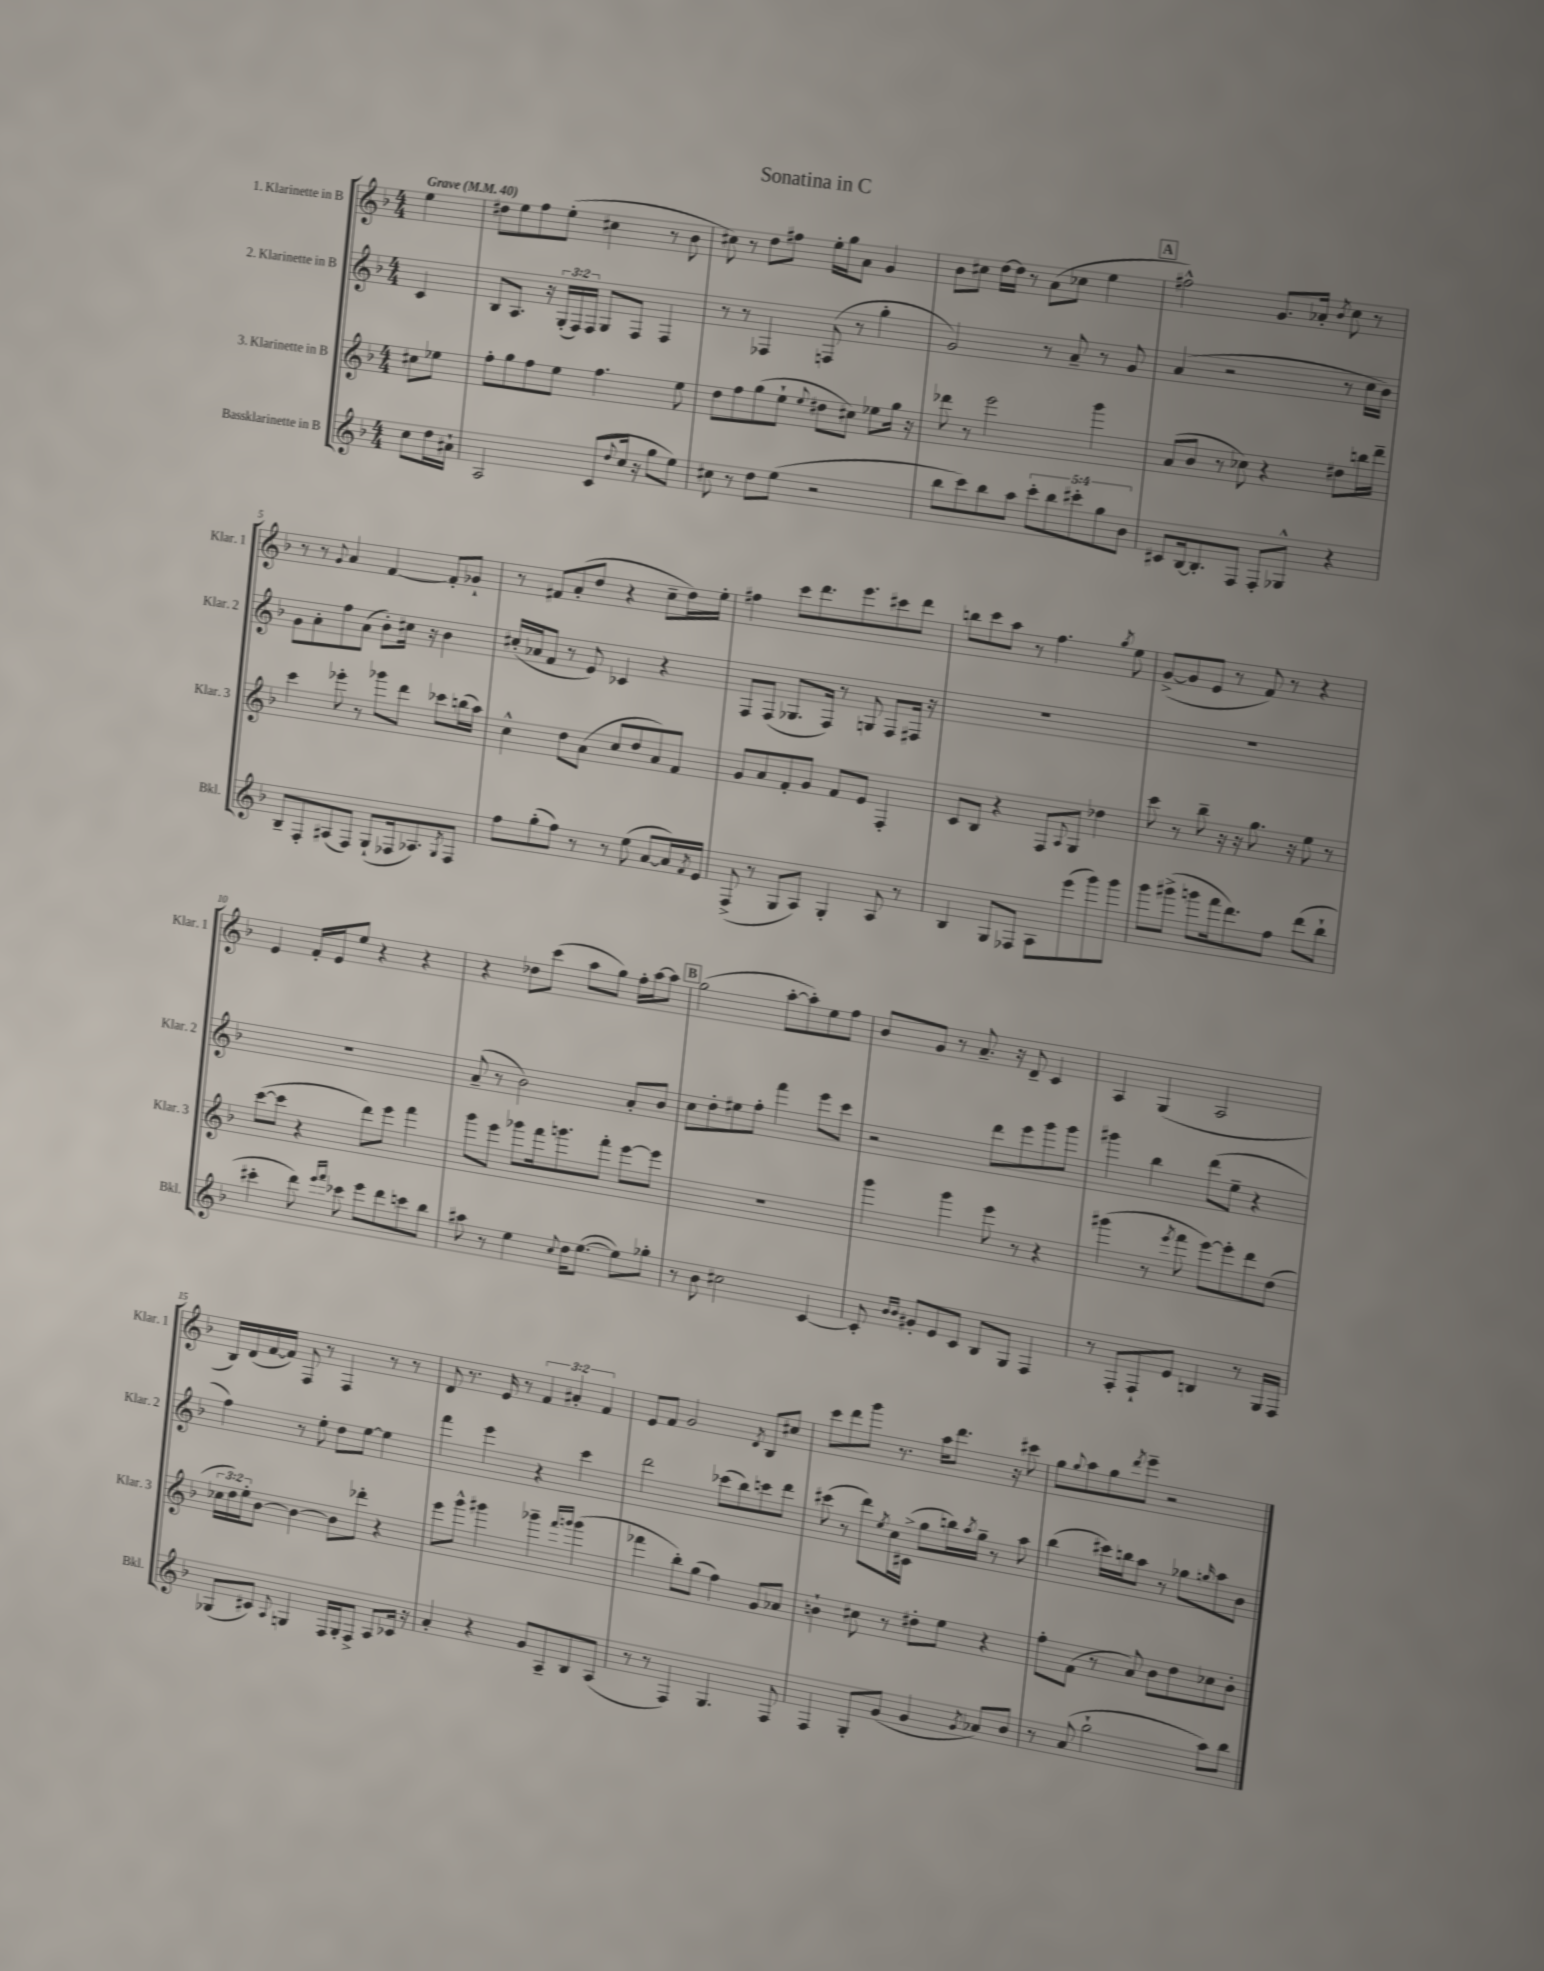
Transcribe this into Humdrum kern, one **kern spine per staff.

**kern	**kern	**kern	**kern
*staff4	*staff3	*staff2	*staff1
*clefG2	*clefG2	*clefG2	*clefG2
*k[b-]	*k[b-]	*k[b-]	*k[b-]
*M4/4	*M4/4	*M4/4	*M4/4
*MM40	*MM40	*MM40	*MM40
8cc	8cc#	4c	4ee
16dd	8ee-	.	.
16a#`	.	.	.
=	=	=	=
2A	8ff'	8B-	8dd#
.	8gg	8.A	8ee
.	8ff	.	8ff
.	.	16r	.
.	8ee	(24G'	(8ee'
.	.	24F)	.
.	.	24F	.
(8c	4.ff	8G	4cc#
8qqdd	.	.	.
16cc	.	8F	.
16r	.	.	.
8gg	.	4F	8r
8ee)	8ee	.	8b-
=	=	=	=
8cc#	8dd	8r	8cc#)
8r	8ff	8r	8r
8dd	(8gg	4F-	8dd
(8ee	8ee`	.	8ff#
.	8qqee	.	.
2r	8dd#	(8F	16ee'
.	.	.	16gg
.	8cc#)	8r	8a
.	8ee-	4gg'	4g
.	16gg	.	.
.	16r	.	.
=	=	=	=
8bb-	8ddd-	2g)	8b-
8ccc)	8r	.	8cc#
8bb-	2eee	.	[16dd
.	.	.	16dd]
8aa	.	.	8r
10ccc'	.	8r	(8a
10bb-	.	.	.
.	.	8a~	8cc-
10ccc#'	.	.	.
.	4ggg	8r	4ee
10gg	.	.	.
.	.	8g	.
10b-	.	.	.
=	=	=	=
8c#	(8a	(4a	2ff#^^)
[16B-	8b-	.	.
8.B-']	.	.	.
.	8r	2r	.
8F	8cc-)	.	.
8F'	4r	.	8.g
8G-^^	.	.	.
.	.	.	16a-'
.	.	.	8qb-
4r	8dd#	8r	8cc
.	16bb	16cc	8r
.	16ddd~	16b-)	.
=	=	=	=
8B-~	4ccc	8g	8r
8F'	.	8a'	8r
.	.	.	8qqg
(8A#	8eee-'	8ff	4a
8F)	8r	(8a	.
(8G`	8ggg-	8b-')	[4f
16F-	8ddd	16cc#	.
8.A-)	.	16r	.
.	8ccc-	4b-	8f']
8qG	.	.	.
8F-	(16bb	.	8g-`
.	16aa)	.	.
=	=	=	=
8ff	4cc^^	(16cc#'	8r
.	.	16a-	.
(8gg'	.	8f	8f#
8ff)	8dd	8r	(8a'
8r	(8a	8e)	8dd
8r	8cc	4c-	4r
(8ee	8dd	.	.
[8a	8a)	4r	8cc~
16a])	8f	.	16dd)
8qf	.	.	.
16e	.	.	16ee'
=	=	=	=
(8F^	8g	8F	4ff#
8r	8a	(8F	.
8G	8f'	8.G-	8ccc
8A)	8g	.	8.ddd
.	.	16F)	.
4G'	8f	8r	.
.	.	.	8.eee
.	8e	8G	.
8A	4F'	8F	8ccc#
8r	.	16F#	8ddd
.	.	16r	.
=	=	=	=
4B-	8c	1r	8bb
.	8B-	.	8ccc
8G	4r	.	8aa
8F-	.	.	8r
8A	8F	.	4.ff
.	8qqA	.	.
(8eee	8G	.	.
8ggg)	4dd-	.	.
.	.	.	8qgg
8ggg	.	.	8ee
=	=	=	=
8ggg	8ccc	1r	([8g^
(8ggg#^	8r	.	8g]
8ggg	8bb-~	.	8e
16fff	16r	.	8r
8.ddd)	16r	.	.
.	8.gg	.	8f)
8ff	.	.	8r
.	16r	.	.
(8ddd	8ee	.	4r
8bb-`	8r	.	.
=	=	=	=
4ccc#'	([8ccc	1r	4e
.	8ccc]	.	.
8ddd)	4r	.	16f'
.	.	.	16e
16qqeee	.	.	.
16qqfff	.	.	.
8ccc-	.	.	8ee
8eee	8ddd)	.	4r
8ddd	8eee	.	.
8ccc	4fff	.	4r
8bb-	.	.	.
=	=	=	=
8aa#	8ggg	(8a~	4r
8r	8eee	8r	.
4ee	8ggg-	2b-)	8dd-
.	16fff	.	(8ccc
.	8.ggg	.	.
8qqcc	.	.	.
16dd	.	.	8aa
([8.ee	.	.	.
.	8fff'	.	8gg)
8ee])	[8eee	8a'	16ff'
.	.	.	[16aa
8gg-'	8eee]	8b-	8aa]
=	=	=	=
8r	1r	8cc	(2gg
8b-	.	8dd'	.
2cc#	.	8ee#	.
.	.	8ff'	.
.	.	4fff	[8aa'
.	.	.	8aa'])
[4c	.	8eee	8ee
.	.	8ccc	8ff
=	=	=	=
8c']	4ggg	2r	8b-
16qqb-	.	.	.
16qqb-	.	.	.
8g#'	.	.	8g
8e	4ggg	.	8r
8c	.	.	8.a~
8B-	8eee	8ddd	.
.	.	.	16r
8G	8r	8eee	8d~
4F	4r	8ggg	4c
.	.	8ggg	.
=	=	=	=
8r	(4ggg#	4ggg#	4A
8F'	.	.	.
8F`	8r	4bb-	(4G
.	8qeee	.	.
8e	8fff	.	.
4B	[8eee)	(8ddd	2A
.	8eee']	8ee~	.
8r	8ddd	4r	.
16G	(8dd	.	.
16F	.	.	.
=	=	=	=
(8G-	24cc-	4ff)	16B-)
.	24dd)	.	.
.	.	.	(16d
.	24ee'	.	.
8c#)	[8b-	.	[16f
.	.	.	16f])
8qqA	.	.	.
4G	4b-_	8r	8F
.	.	8ee'	8r
16F	8b-]	8dd	4F
16G'	.	.	.
8F^	8ddd-'	[8ee	.
8A	4r	4ee]	8r
16c-	.	.	8r
16r	.	.	.
=	=	=	=
4a'	8eee	4fff	8d
.	8ggg^^	.	8.r
4r	4ggg#	4eee	.
.	.	.	16e
.	.	.	8r
8g	4ggg-~	4r	6f
8A~	.	.	.
.	.	.	6a#'
.	16qqfff	.	.
.	16qqggg	.	.
8B-	(4ggg	4ccc	.
.	.	.	6f
(8A	.	.	.
=	=	=	=
8r	4fff-	2ddd	8e
8r	.	.	8f
4F)	8bb-')	.	2g
.	(8gg	.	.
4.G	4ff)	(8ccc-	.
.	.	8bb-)	.
.	.	.	8qd
.	8g	8ccc	8B-
8F	8a-	8ddd	8cc#
=	=	=	=
4F	4b`	(8ccc#	8ccc
.	.	8r	8ddd
8G'	8cc#	8ddd)	8ggg
.	.	8qee	.
(8g	8r	16cc	8.r
.	.	(16c#^	.
4g	8dd#'	8gg	.
.	.	.	16aa
.	8ee	16bb)	8.ddd
.	.	8qaa	.
.	.	16gg~	.
8qg	.	.	.
8a-)	4r	8r	.
.	.	.	16r
8b-	.	8aa	8ccc#
=	=	=	=
8r	8ff'	(4bb-	8gg
.	.	.	8qqgg
(8a	(8f	.	8aa
2gg`	8r	16ccc#)	8gg
.	.	16bb	.
.	.	.	8qddd
.	8a)	8aa	8eee~
.	8b-	8r	2r
.	8dd	8gg-	.
.	.	16qqgg	.
8aa)	8cc-	8aa	.
8bb-	8b-'	8b-	.
==	==	==	==
*-	*-	*-	*-
